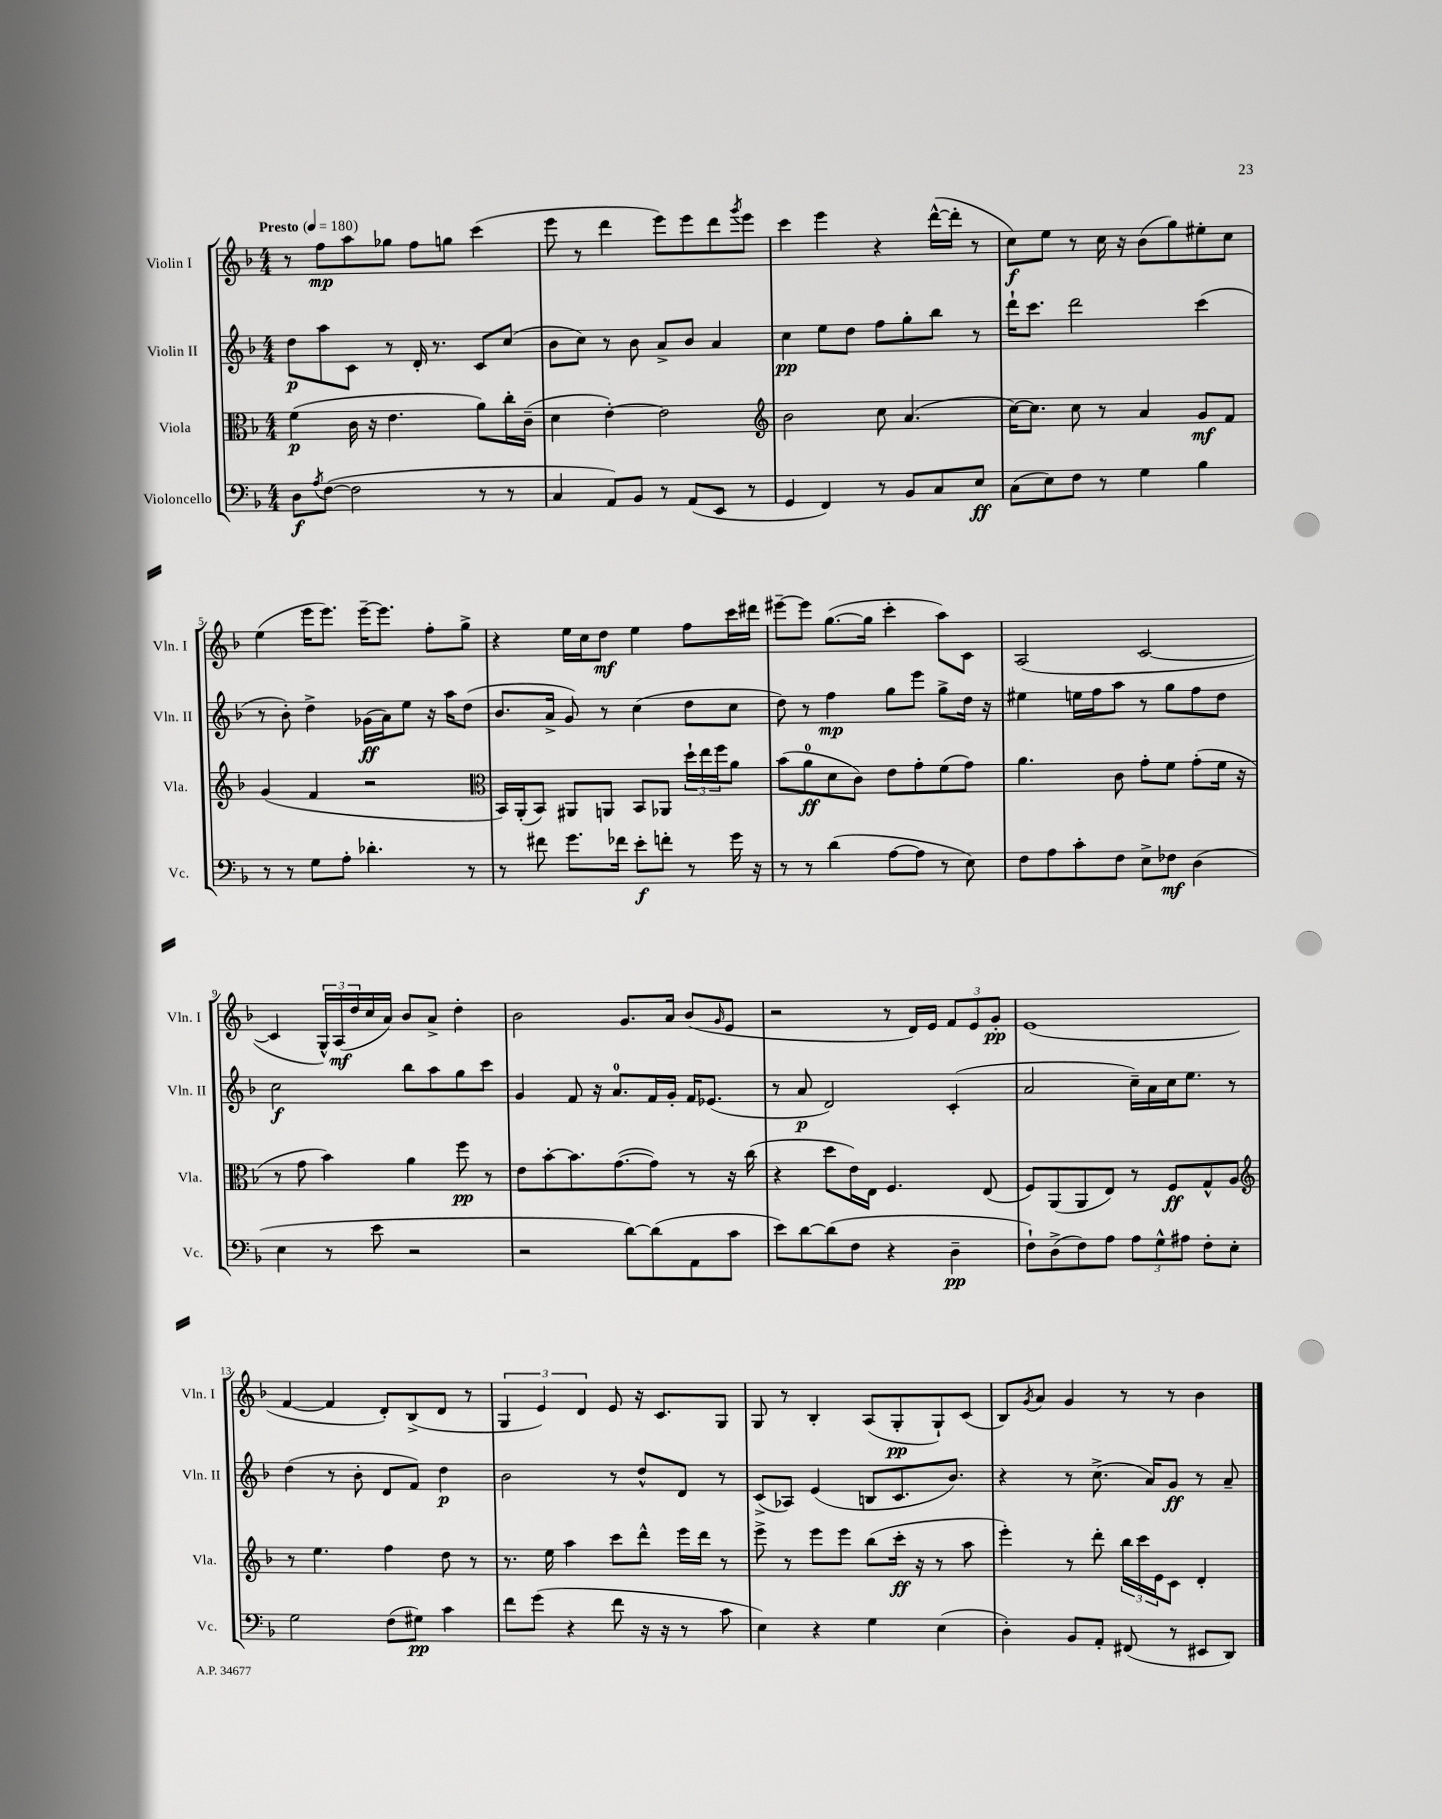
<<
\new StaffGroup <<
\new Staff = "s0" \with { instrumentName = "Violin I" shortInstrumentName = "Vln. I" } {
    \clef treble \key f \major \numericTimeSignature \time 4/4 \tempo "Presto" 4 = 180
    r8 f''8\mp a''8 ges''8 f''8 g''8 c'''4( |
    e'''8 r8 d'''4 e'''8) e'''8 d'''8 \acciaccatura { g'''8 } e'''8 |
    c'''4 e'''4 r4 d'''16~-^( d'''16-. r8 |
    c''8\f) e''8 r8 c''16 r16 bes'8( g''8) eis''8-. c''8 |
    e''4( e'''16 e'''8.) e'''16~-- e'''8. f''8-. g''8-> |
    r4 e''16 c''16 d''8\mf e''4 f''8 c'''16 dis'''16 |
    eis'''8~-- eis'''8 g''8.~( g''16 c'''4-. a''8) c'8 |
    a2( c'2~ |
    c'4 \tuplet 3/2 { g16-^) a16\mf( d''16 } c''16 a'16) bes'8 a'8-> d''4-. |
    bes'2 g'8. a'16 bes'8( \grace { g'16 } e'8 |
    r2 r8 d'16) e'16 \tuplet 3/2 { f'8 e'8 g'8-.\pp } |
    e'1( |
    f'4~ f'4 d'8-.) bes8->( d'8 r8 |
    \tuplet 3/2 { g4 e'4) d'4 } e'8 r16 c'8. g8 |
    g8 r8 bes4-. a8( g8-.\pp g8-!) c'8( |
    bes8) \acciaccatura { g'8 } a'8 g'4 r8 r8 bes'4 \bar "|." |
}
\new Staff = "s1" \with { instrumentName = "Violin II" shortInstrumentName = "Vln. II" } {
    \clef treble \key f \major \numericTimeSignature \time 4/4
    d''8\p a''8 c'8 r8 d'16-. r8. c'8 c''8( |
    bes'8 c''8) r8 bes'8 a'8-> bes'8 a'4 |
    c''4\pp e''8 d''8 f''8 g''8-. bes''8 r8 |
    d'''16-! c'''8. d'''2 c'''4( |
    r8 bes'8-.) d''4-> ges'16\ff( a'16) e''8 r16 a''16 d''8( |
    bes'8. a'16-> g'8) r8 c''4( d''8 c''8 |
    d''8) r8 f''4\mp g''8 e'''8 g''8-> d''16 r16 |
    eis''4 e''16 f''16 a''8 r8 g''8 f''8 d''8 |
    c''2\f bes''8 a''8 g''8 c'''8 |
    g'4 f'8 r16 a'8.-0 f'16 g'16-. f'16 ees'8.( |
    r8 a'8\p d'2) c'4-.( |
    a'2 c''16--) a'16 c''16 e''8. r8 |
    d''4( r8 bes'8-. d'8 f'8) d''4\p |
    bes'2 r8 d''8-^ d'8 r8 |
    c'8->( aes8) e'4( b8 c'8. bes'8.) |
    r4 r8 c''8.->( a'16) g'8\ff r8 a'8-- \bar "|." |
}
\new Staff = "s2" \with { instrumentName = "Viola" shortInstrumentName = "Vla." } {
    \clef alto \key f \major \numericTimeSignature \time 4/4
    f'4\p( c'16 r16 e'4. a'8) c''16-. c'16--( |
    d'4 e'4~-.) e'2 |
    \clef treble bes'2 c''8 a'4.( |
    c''16~) c''8. c''8 r8 a'4 g'8\mf f'8 |
    g'4( f'4 r2 |
    \clef alto bes,16) a,16-.( bes,8) ais,8 a,8 bes,8 aes,8 \tuplet 3/2 { d''16-! e''16 f''16 } a'8 |
    bes'8( a'8-0\ff d'8 c'8) e'8 g'8-. f'8( g'8) |
    a'4. c'8 g'8-. f'8 g'8-.( f'16 r16 |
    r8 g'8 bes'4) a'4 f''8\pp r8 |
    e'8 bes'8~-. bes'8. g'8.~( g'8) r8 r16 c''16( |
    r4 d''8 e'16) e16 f4. e8( |
    f8) a,8( a,8 e8) r8 f8\ff g8-^ a8 |
    \clef treble r8 e''4. f''4 d''8 r8 |
    r8. e''16 a''4 c'''8 d'''8-^ e'''16 d'''16 r8 |
    e'''8-> r8 e'''8 e'''8 bes''8( c'''16-.\ff r16 r8 a''8 |
    e'''4-.) r8 d'''8-. \tuplet 3/2 { bes''16 c'''16 e'16 } c'8 d'4-. \bar "|." |
}
\new Staff = "s3" \with { instrumentName = "Violoncello" shortInstrumentName = "Vc." } {
    \clef bass \key f \major \numericTimeSignature \time 4/4
    d8\f \acciaccatura { a8 } f8~( f2 r8 r8 |
    c4 a,8) bes,8 r8 a,8( e,8 r8 |
    g,4 f,4) r8 bes,8 c8 e8\ff |
    c8( e8) f8 r8 g4 bes4 |
    r8 r8 g8 a8-. des'4.-. r8 |
    r8 fis'8 g'8. fes'16 e'8-.\f f'8-. r8 g'16 r16 |
    r8 r8 d'4( a8~ a8 r8 e8) |
    f8 a8 c'8-. f8 e8-> fes8\mf d4( |
    e4 r8 e'8 r2 |
    r2 d'8~) d'8( a,8 c'8 |
    e'8) d'8~ d'8( f8 r4 d4--\pp |
    f8-!) d8->( f8) a8 \tuplet 3/2 { a8 g8-^ ais8 } f8-. e8-. |
    g2 f8( gis8\pp) c'4 |
    f'8 g'8( r4 f'8 r16 r16 r8 c'8 |
    e4) r4 g4 e4( |
    d4-.) bes,8 a,8-. fis,8( r8 eis,8 d,8) \bar "|." |
}
>>
>>
